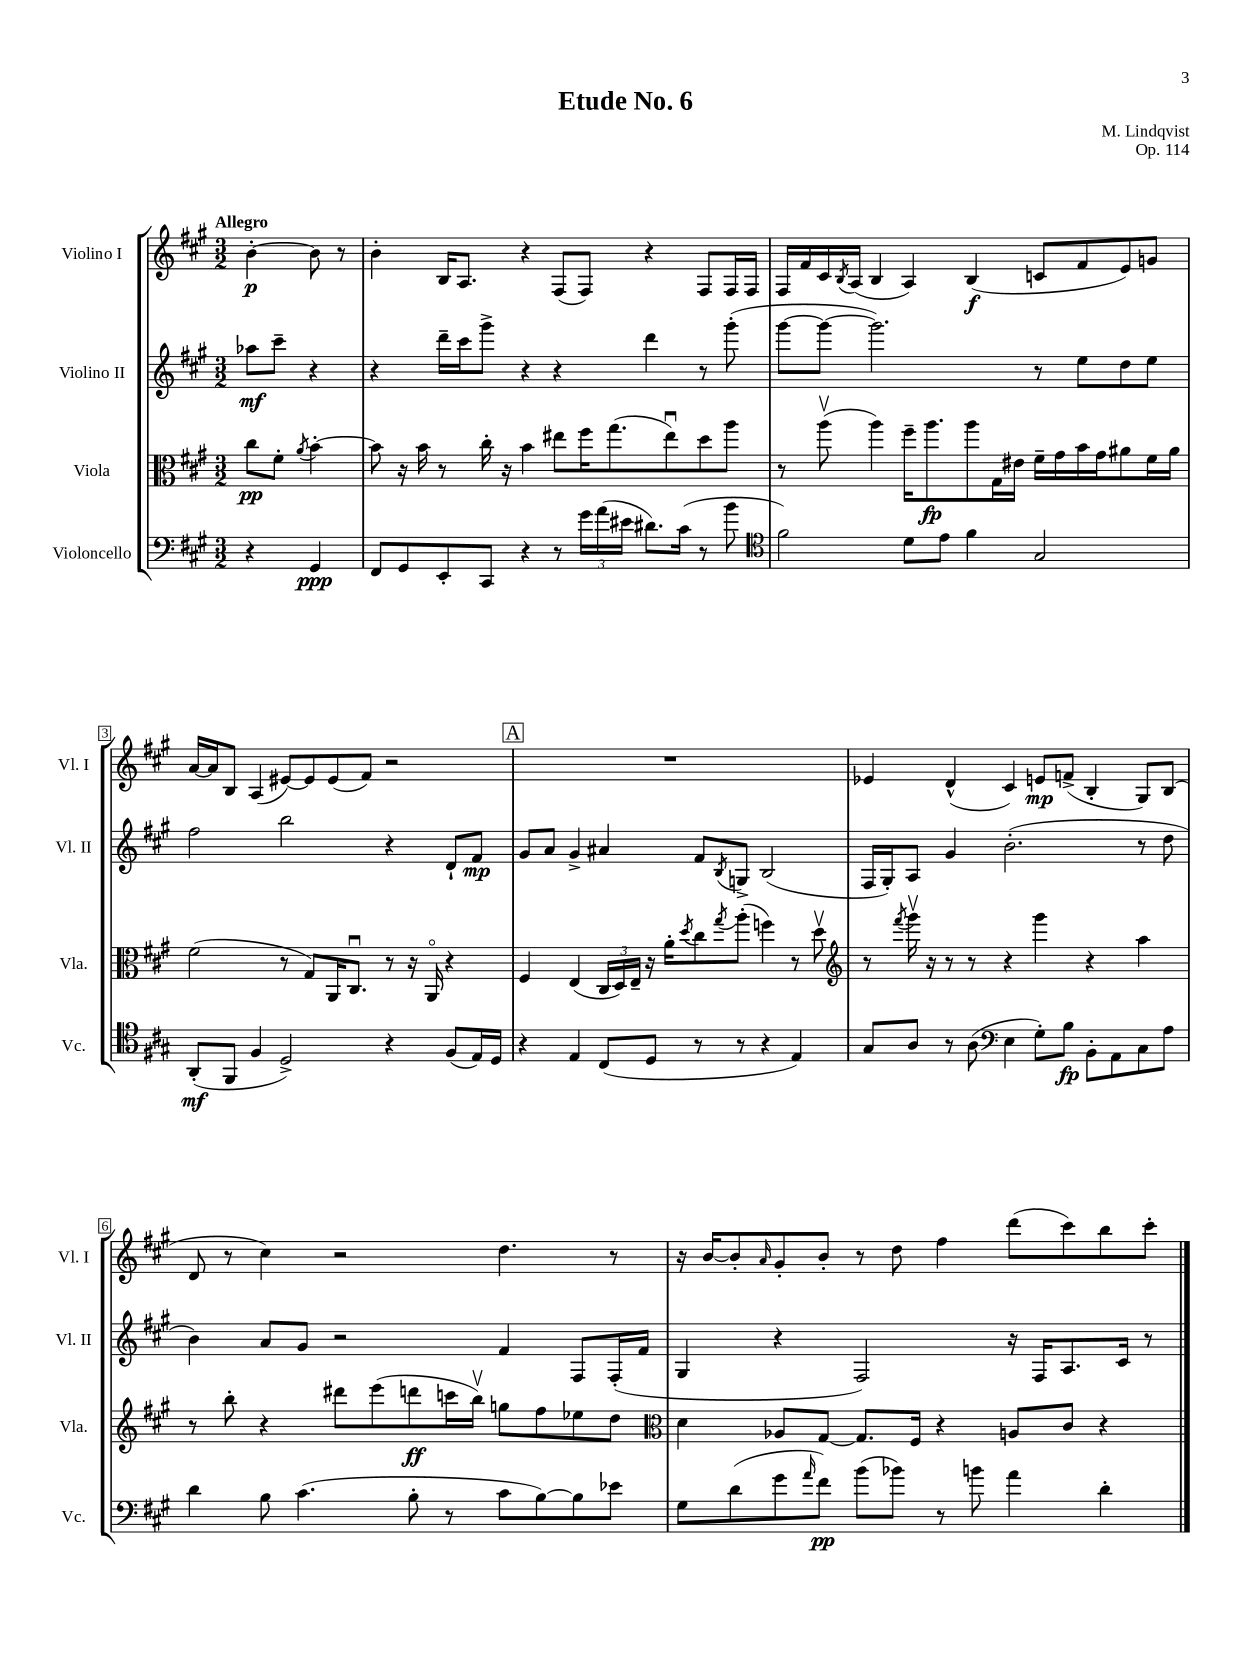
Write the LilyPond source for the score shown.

\header { title = "Etude No. 6" composer = "M. Lindqvist" opus = "Op. 114" }
<<
\new StaffGroup <<
\new Staff = "s0" \with { instrumentName = "Violino I" shortInstrumentName = "Vl. I" } {
    \clef treble \key a \major \numericTimeSignature \time 3/2 \partial 2 \tempo "Allegro"
    b'4~-.\p b'8 r8 |
    b'4-. b16 a8. r4 fis8( fis8) r4 fis8 fis16 fis16 |
    fis16 fis'16 cis'16 \acciaccatura { b8 } a16( b4 a4) b4\f( c'8 fis'8 e'8) g'8 |
    a'16~ a'16 b8 a4( eis'8~) eis'8 eis'8( fis'8) r2 |
    \mark \markup { \box "A" } R1. |
    ees'4 d'4-^( cis'4) e'8\mp f'8->( b4-. gis8) b8( |
    d'8 r8 cis''4) r2 d''4. r8 |
    r16 b'16~ b'8-. \grace { a'16 } gis'8-. b'8-. r8 d''8 fis''4 d'''8( cis'''8) b''8 cis'''8-. \bar "|." |
}
\new Staff = "s1" \with { instrumentName = "Violino II" shortInstrumentName = "Vl. II" } {
    \clef treble \key a \major \numericTimeSignature \time 3/2 \partial 2
    aes''8\mf cis'''8-- r4 |
    r4 d'''16-- cis'''16 gis'''8-> r4 r4 d'''4 r8 gis'''8-.( |
    gis'''8~ gis'''8~ gis'''2.) r8 e''8 d''8 e''8 |
    fis''2 b''2 r4 d'8-! fis'8\mp |
    \mark \markup { \box "A" } gis'8 a'8 gis'4-> ais'4 fis'8 \acciaccatura { b8 } g8-> b2( |
    fis16 gis16-.) a8 gis'4 b'2.-.( r8 d''8 |
    b'4) a'8 gis'8 r2 fis'4 fis8 fis16-.( fis'16 |
    gis4 r4 fis2) r16 fis16 a8. cis'16 r8 \bar "|." |
}
\new Staff = "s2" \with { instrumentName = "Viola" shortInstrumentName = "Vla." } {
    \clef alto \key a \major \numericTimeSignature \time 3/2 \partial 2
    cis''8\pp fis'8-. \acciaccatura { a'8 } b'4~-. |
    b'8 r16 b'16 r8 cis''16-. r16 b'4 eis''8 fis''16 gis''8.( eis''8\downbow) d''8 a''8 |
    r8 a''8\upbow( a''4) fis''16-- a''8.\fp a''8 gis16 eis'16 fis'16-- gis'16 b'16 gis'16 ais'8 fis'16 ais'16 |
    fis'2( r8 gis8) a,16 cis8.\downbow r8 r16 a,16\flageolet r4 |
    \mark \markup { \box "A" } fis4 e4( \tuplet 3/2 { cis16 d16) e16-- } r16 a'16-. \acciaccatura { d''8 } cis''8 \acciaccatura { gis''8 } a''8-.( f''4) r8 d''8\upbow |
    \clef treble r8 \acciaccatura { fis'''8 } gis'''16\upbow r16 r8 r8 r4 gis'''4 r4 a''4 |
    r8 b''8-. r4 dis'''8 e'''8( d'''8\ff c'''16 b''16\upbow) g''8 fis''8 ees''8 d''8 |
    \clef alto d'4 aes8 gis8~ gis8. fis16 r4 a8 cis'8 r4 \bar "|." |
}
\new Staff = "s3" \with { instrumentName = "Violoncello" shortInstrumentName = "Vc." } {
    \clef bass \key a \major \numericTimeSignature \time 3/2 \partial 2
    r4 gis,4\ppp |
    fis,8 gis,8 e,8-. cis,8 r4 r8 \tuplet 3/2 { gis'16 a'16( eis'16 } dis'8.) cis'16( r8 b'8 |
    \clef tenor fis'2) d'8 e'8 fis'4 gis2 |
    a,8-.\mf( fis,8 fis4 d2->) r4 fis8( e16) d16 |
    \mark \markup { \box "A" } r4 e4 cis8( d8 r8 r8 r4 e4) |
    gis8 a8 r8 a8( \clef bass e4 gis8-.) b8\fp b,8-. a,8 cis8 a8 |
    d'4 b8 cis'4.( b8-. r8 cis'8 b8~) b8 ees'8 |
    gis8 d'8( gis'8 \grace { a'16 } fis'8\pp) b'8( bes'8) r8 b'8 a'4 d'4-. \bar "|." |
}
>>
>>
\layout { \context { \Score \override BarNumber.stencil = #(make-stencil-boxer 0.1 0.3 ly:text-interface::print) } }
